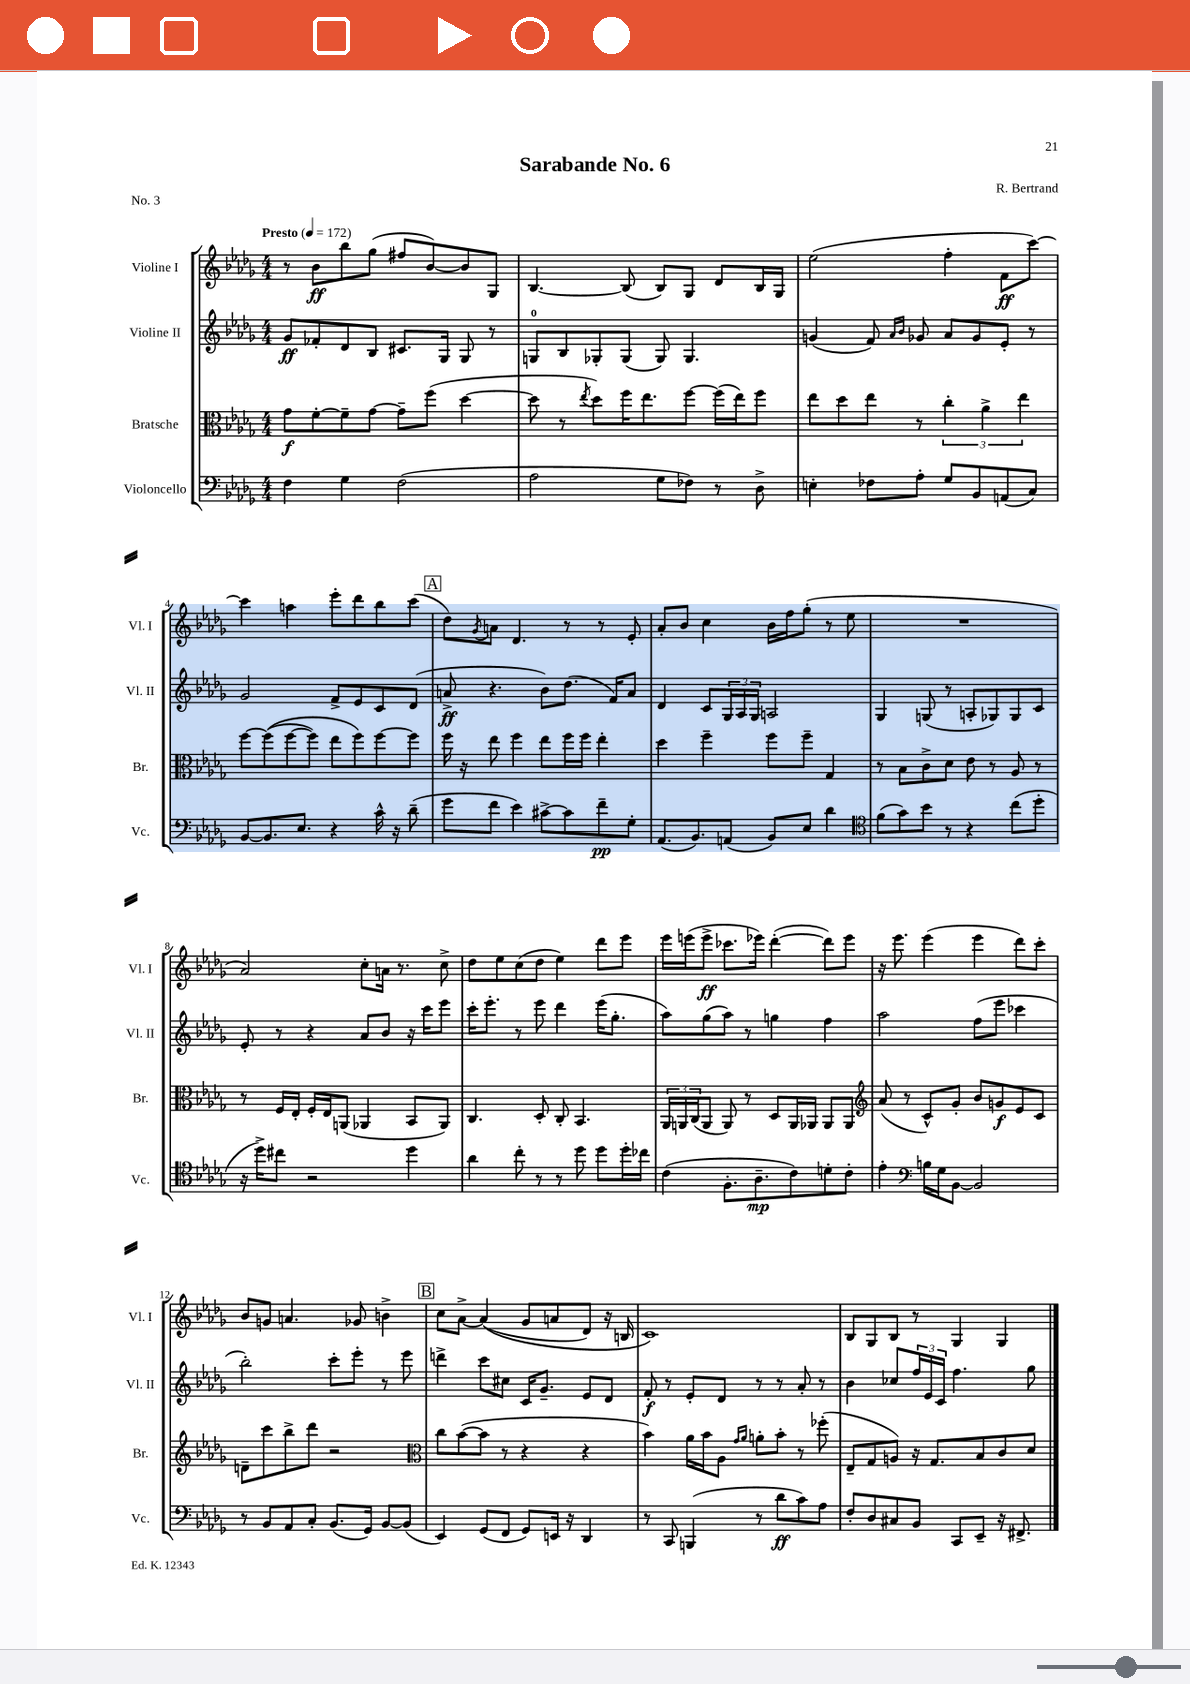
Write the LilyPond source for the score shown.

\header { title = "Sarabande No. 6" composer = "R. Bertrand" piece = "No. 3" }
<<
\new StaffGroup <<
\new Staff = "s0" \with { instrumentName = "Violine I" shortInstrumentName = "Vl. I" } {
    \clef treble \key des \major \numericTimeSignature \time 4/4 \tempo "Presto" 4 = 172
    r8 bes'8\ff bes''8 ges''8( fis''8 bes'8~) bes'8 ges8 |
    bes4.~ bes8( bes8) ges8 des'8 bes16 ges16 |
    ees''2( f''4-. f'8\ff c'''8~) |
    c'''4 a''4 ees'''8-. des'''8 bes''8 c'''8( |
    \mark \markup { \box "A" } des''8) \acciaccatura { ges'8 } a'8 des'4. r8 r8 ees'8-. |
    aes'8-. bes'8 c''4 bes'16 f''16 ges''8-.( r8 ees''8 |
    R1 |
    aes'2) c''8-. a'16 r8. c''8-> |
    des''8 ees''8 c''8( des''8 ees''4) des'''8 ees'''8 |
    ees'''16 e'''16( e'''8->\ff ces'''8. ees'''16) des'''4~-.( des'''8) ees'''8 |
    r16 ees'''8. ees'''4( ees'''4 des'''8) c'''8-. |
    bes'8 g'8 a'4. ges'8 b'4-> |
    \mark \markup { \box "B" } c''8 aes'8~-> aes'4(\( ges'8 a'8 des'8) r16 b16 |
    c'1\) |
    bes8 ges8 bes8 r8 ges4 ges4 \bar "|." |
}
\new Staff = "s1" \with { instrumentName = "Violine II" shortInstrumentName = "Vl. II" } {
    \clef treble \key des \major \numericTimeSignature \time 4/4
    ges'8\ff fes'8-. des'8 bes8 cis'8. ges16 ges8 r8 |
    g8-0 bes8 ges8-. ges8( ges8) ges4. |
    g'4( f'8) \grace { aes'16 bes'16 } ges'8 aes'8 ges'8 ees'8-. r8 |
    ges'2 f'8-> ees'8 c'8 des'8( |
    \mark \markup { \box "A" } a'8->\ff r4. bes'8) des''8.( f'16) a'8 |
    des'4 c'8 \tuplet 3/2 { ges16 aes16 ges16 } a2 |
    ges4 g8( r8 a8-. ges8) ges8 c'8 |
    ees'8-. r8 r4 aes'8 bes'8 r16 c'''16 ees'''8 |
    c'''16-. ees'''8.-. r8 ees'''8 des'''4 ees'''16( ges''8.-. |
    aes''8) ges''8( aes''8) r8 g''4 f''4 |
    aes''2 f''8( ees'''8 ces'''4 |
    bes''2-.) c'''8-. ees'''8-. r8 ees'''8 |
    \mark \markup { \box "B" } d'''4-> c'''8 cis''8 c'16 ges'8.-- ees'8 des'8 |
    f'8-.\f r8 ees'8-. des'8 r8 r8 aes'8-. r8 |
    bes'4 ces''8 \tuplet 3/2 { f''16 ees'16 c'16 } f''4. ges''8 \bar "|." |
}
\new Staff = "s2" \with { instrumentName = "Bratsche" shortInstrumentName = "Br." } {
    \clef alto \key des \major \numericTimeSignature \time 4/4
    ges'8\f f'8~-. f'8-- ges'8~ ges'8-- f''8( des''4~ |
    des''8 r8 \acciaccatura { ees''8 } des''8) f''16 ees''8. f''8~ f''16( ees''16) f''8 |
    ees''8 des''8 ees''8 r8 \tuplet 3/2 { c''4-. aes'4-> ees''4 } |
    f''8~ f''8(\( f''8~ f''8) ees''8 f''8\) f''8~ f''8 |
    \mark \markup { \box "A" } f''16 r16 ees''8 f''4 ees''8 f''16 f''16 ees''4-. |
    des''4 f''4-- f''8 f''8-- ges4 |
    r8 bes8 c'8-> des'8 ees'8 r8 aes8 r8 |
    r8 f16 ees16-. f16-. ees16 a,8( aes,4 bes,8 aes,8) |
    c4. des8-. c8-. bes,4. |
    \tuplet 3/2 { aes,16 a,16 c16( } a,8 a,8) r8 des8 a,16 aes,16 aes,8 aes,8 |
    \clef treble aes'8( r8 c'8-^) ges'8-. bes'8 g'8\f ees'8 c'8 |
    d'8-- c'''8 bes''8-> des'''8 r2 |
    \mark \markup { \box "B" } \clef alto c''8 bes'8~( bes'8 r8 r4 r4 |
    bes'4) aes'16 bes'16 aes8 \grace { ges'16 aes'16 } a'8-. bes'8-. r8 fes''8-.( |
    ees8-- ges8 a8) r16 ges8. bes8 c'8 des'8 \bar "|." |
}
\new Staff = "s3" \with { instrumentName = "Violoncello" shortInstrumentName = "Vc." } {
    \clef bass \key des \major \numericTimeSignature \time 4/4
    f4 ges4 f2( |
    aes2 ges8 fes8) r8 des8-> |
    e4-. fes8 aes8-. ges8 bes,8 a,8( c8) |
    bes,8~ bes,8. ees8. r4 c'16-^ r16 des'8--( |
    \mark \markup { \box "A" } ges'8 f'8 ees'4) cis'8~-> cis'8 f'8--\pp ges8-. |
    aes,8.( bes,8.) a,8( bes,8) ees8 des'4 |
    \clef tenor f'8( ges'8) bes'8 r8 r4 c''8( des''8-. |
    r16 des''16->) cis''8 r2 des''4 |
    aes'4 c''8-. r8 r8 des''8 des''8 des''16-. ces''16 |
    c'4( f8.-. aes8.--\mp c'8) d'8-. c'8-. |
    ees'4-. \clef bass b16 ges16 bes,8~ bes,2 |
    r8 bes,8 aes,8 c8-. bes,8.( ges,16) bes,8~ bes,8( |
    \mark \markup { \box "B" } ees,4) ges,8( f,8 ges,8) e,16 r16 des,4 |
    r8 c,8 b,,4( r8 des'8\ff c'8) aes8 |
    f8-. des8 cis8 bes,8 c,8 ees,8-- r16 fis,8.-> \bar "|." |
}
>>
>>
